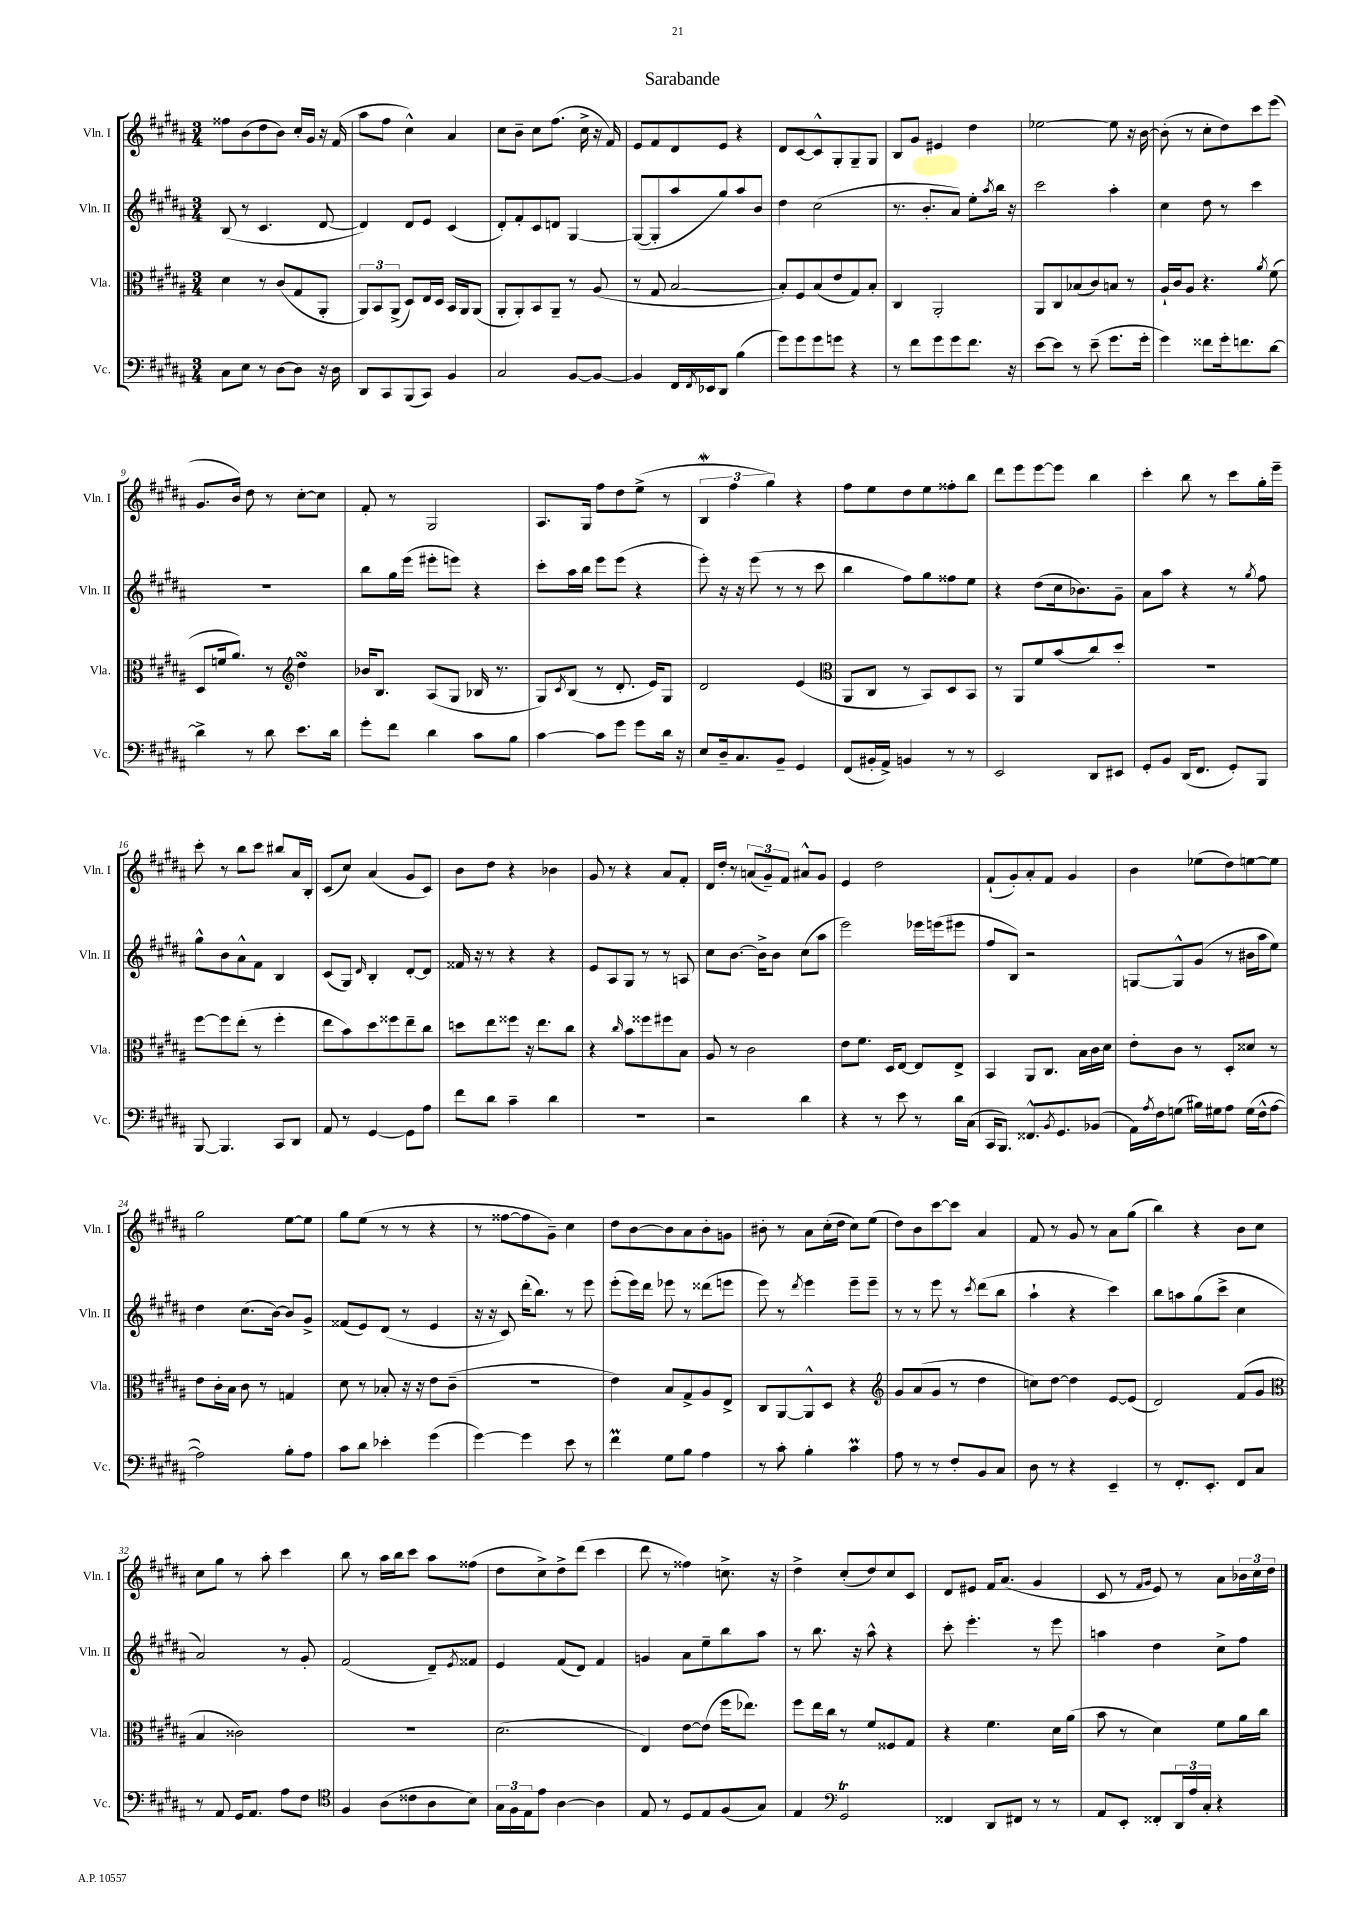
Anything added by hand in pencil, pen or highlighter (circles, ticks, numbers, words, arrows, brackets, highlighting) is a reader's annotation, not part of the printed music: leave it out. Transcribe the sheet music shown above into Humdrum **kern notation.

**kern	**kern	**kern	**kern
*staff4	*staff3	*staff2	*staff1
*clefF4	*clefC3	*clefG2	*clefG2
*k[f#c#g#d#a#]	*k[f#c#g#d#a#]	*k[f#c#g#d#a#]	*k[f#c#g#d#a#]
*M3/4	*M3/4	*M3/4	*M3/4
8C#	4d#	(8B	8ff##
8E	.	8r	(8b
8r	8r	4.c#	8dd#
[8D#	(8c#	.	8b)
8D#]	8G#	.	16cc#'
.	.	.	16g#
16r	8AA#'	[8d#	16r
16D#	.	.	(16f#
=	=	=	=
8DD#	12AA#)	4d#])	8aa#
.	12BB	.	.
8CC#	.	.	8ff#
.	(12AA#^	.	.
(8BBB	8D#)	8d#	4cc#^^)
8CC#)	16E	8e	.
.	16D#	.	.
4BB	16BB	(4c#	4a#
.	16AA#	.	.
.	(8AA#	.	.
=	=	=	=
2C#	8AA#'	8d#')	8cc#
.	8AA#')	8f#'	8b~
.	8BB	8c#	8cc#
.	8AA#~	8d	(8.ff#
[8BB	8r	[4G#	.
.	.	.	16cc#^
8BB_	(8A#	.	16r
.	.	.	16f#)
=	=	=	=
4BB]	8r	(8G#_	8e
.	8G#	8G#']	8f#
16FF#	[2B	8aa#	8d#
8qFF#	.	.	.
16EE-	.	.	.
8DD#	.	8gg#)	8e
(4B	.	8aa#	4r
.	.	8b	.
=	=	=	=
8g#)	8B'])	4dd#	8d#
8g#	8F#	.	[8c#
8g#	(8B	(2cc#	8c#^^]
8g	8e	.	8G#'
4r	8G#)	.	8G#~
.	8B'	.	8G#
=	=	=	=
8r	4C#	8.r	8B
8f#	.	.	8g#
.	.	8.b'	.
8g#	2AA#'	.	4e#
8g#	.	8a#)	.
8.f#	.	8ee'	4dd#
.	.	8qaa#	.
.	.	16bb	.
16r	.	16r	.
=	=	=	=
[8e	8AA#	2ccc#	[2ee-
8e]	8C#	.	.
8r	(8B-	.	.
(8e~	8c#)	.	.
8.g#	8B	4aa#'	8ee-]
.	8r	.	16r
16g#'	.	.	[16b
=	=	=	=
4g#)	16A#`	4cc#	(8b']
.	16c#	.	.
.	8A#	.	8r
8f##	4.r	8dd#	8cc#'
16g#'	.	8r	8dd#)
8.f	.	.	.
.	.	4ccc#	8ccc#
.	8qa#	.	.
[8d#	(8f#	.	(8eee
=	=	=	=
4d#^]	8D#	2.r	8.g#
.	16f	.	.
.	8.a#)	.	16b)
8r	.	.	8dd#
8d#	8r	.	8r
*	*clefG2	*	*
8.e	4dd#	.	[8cc#'
.	.	.	8cc#]
16d#	.	.	.
=	=	=	=
8g#'	16b-	8bb	8f#'
.	8.B	.	.
8f#	.	16gg#	8r
.	.	(16eee	.
4d#	(8A#	8eee#'	2G#
.	8G#	8eee)	.
8c#	16B-	4r	.
.	8.r	.	.
8B	.	.	.
=	=	=	=
[4c#	8G#)	8ccc#'	8.A#
.	8qc#	.	.
.	(8B	16aa#	.
.	.	16bb	16G#
8c#]	8r	8eee	8ff#
8g#	8.d#'	(8eee	8dd#
8g#	.	4r	(8ee^
.	16e)	.	.
16d#	8G#	.	8r
16r	.	.	.
=	=	=	=
8E	2d#	8eee')	6B
16D#~	.	16r	.
.	.	.	6ff#
8.C#	.	16r	.
.	.	(8eee	.
.	.	.	6gg#)
8BB~	.	8r	.
4GG#	(4e	8r	4r
.	.	8ccc#	.
=	=	=	=
*	*clefC3	*	*
(8FF#	8AA#	4bb	8ff#
16BB#'	8C#	.	8ee
16AA#^)	.	.	.
4BB	8r	8ff#)	8dd#
.	8BB)	8gg#	8ee
8r	8D#	8ff##	8ff##'
8r	8BB	8ee	8bb
=	=	=	=
2EE	8r	4r	8ddd#
.	8AA#	.	8eee
.	8f#	(8dd#	[8eee
.	(8b	16cc#	8eee]
.	.	8.b-)	.
8DD#	8cc#)	.	4bb
8EE#	8dd#'	8g#~	.
=	=	=	=
8GG#'	2.r	8a#	4ccc#'
8BB	.	8aa#	.
(16DD#	.	4r	8bb
8.FF#	.	.	.
.	.	.	8r
8GG#')	.	8r	8ccc#
.	.	8qgg#	.
8BBB	.	8ff#	16gg#'
.	.	.	16eee~
=	=	=	=
[8BBB	[8ff#	8gg#^^	8ccc#'
4.BBB]	8ff#]	8b	8r
.	(8ee'	8a#^^	8bb
.	8r	8f#	8ccc#
8CC#	4ff#'	4B	8bb#
8DD#	.	.	16a#
.	.	.	16B'
=	=	=	=
8AA#	8ee	(8c#	(8c#
8r	8b)	8G#)	8cc#)
.	.	16qqd#	.
[4GG#	8dd#	4B'	(4a#
.	8ff##	.	.
8GG#]	8ee~	[8d#'	8g#
8A#	8cc#	8d#]	8c#)
=	=	=	=
8f#	8dd	16f##	8b
.	.	16r	.
8d#	8ee	8r	8dd#
4c#~	8ff##	4r	4r
.	16r	.	.
.	8.ee	.	.
4d#	.	4r	4b-
.	8cc#	.	.
=	=	=	=
2.r	4r	8e	8g#
.	.	8A#	8r
.	16qqcc#	.	.
.	8b	8G#	4r
.	8ff##	8r	.
.	8ff#	8r	8a#
.	8B	8A	8f#'
=	=	=	=
2r	8A#	8cc#	16d#
.	.	.	16dd#'
.	8r	[8.b	8r
.	2c#	.	(12a
.	.	16b^]	.
.	.	.	12g#~)
.	.	8b	.
.	.	.	12f#
4d#	.	(8cc#	8a#^^
.	.	8aa#	8g#
=	=	=	=
4r	8e	2eee)	4e
.	8.f#	.	.
8r	.	.	2dd#
.	16D#	.	.
8e	[8E	.	.
8r	8E]	16eee-	.
.	.	(16eee	.
16d#	8E^	8eee#	.
(16C#	.	.	.
=	=	=	=
16CC#	4BB	8ff#	(8f#`
8.BBB)	.	.	.
.	.	8B)	8g#')
8.FF##^^	8AA#	2r	8a#'
.	8.C#	.	8f#
8qBB	.	.	.
8.GG#	.	.	.
.	.	.	4g#
.	16B	.	.
(8BB-	16c#	.	.
.	16d#	.	.
=	=	=	=
16AA#)	8e'	[8G	4b
8qA#	.	.	.
16F#	.	.	.
(8G	8c#	8G^^]	.
16B#)	8r	(8g#	(8ee-
16G#	.	.	.
8A#	8D#'	8r	8dd#)
(16G#	8d##	16b#	[8ee
16F#^^	.	16aa#	.
[8A#	8r	8ee)	8ee]
=	=	=	=
2A#])	8e	4dd#	2gg#
.	16c#'	.	.
.	16B	.	.
.	8c#	(8.cc#	.
.	8r	.	.
.	.	[16b)	.
8B'	4G	8b]	[8ee
8A#	.	8g#^	8ee]
=	=	=	=
8c#	8d#	(8f##	8gg#
8d#	8r	8e)	(8ee
4e-'	8B-'	(8d#	8r
.	16r	8r	8r
.	16r	.	.
(4g#	8e	4e	4r
.	(8c#~	.	.
=	=	=	=
[4g#)	2.r	16r	8r
.	.	16r	.
.	.	8c#)	[8ff##
4g#]	.	(16ddd#'	8ff##]
.	.	8.bb)	.
.	.	.	8g#~)
8e	.	8r	4cc#
8r	.	8eee	.
=	=	=	=
4f#	4e)	(8eee'	8dd#
.	.	16eee)	[8b
.	.	16ddd#	.
8G#	8B	8eee-	8b]
8B	8G#^	8r	8a#
4A#	8A#	(8ddd##	8b'
.	8E^	8eee	8g
=	=	=	=
8r	8C#	8eee)	8b#'
8c#'	[8AA#	8r	8r
.	.	8qddd#	.
4B'	8AA#^^]	4eee	8a#
.	8D#	.	(16cc#'
.	.	.	16dd#
4c#	4r	8eee~	8cc#)
.	.	8eee~	(8ee
=	=	=	=
*	*clefG2	*	*
8A#	8g#	8r	8dd#)
8r	(8a#	8r	8b
8r	8g#	8eee	[8ccc#
8F#'	8r	8r	8ccc#]
.	.	8qccc#	.
8BB	4dd#	(8ddd#	4a#
8C#	.	8bb	.
=	=	=	=
8D#	8cc)	4aa#`	8f#
8r	[8dd#	.	8r
4r	4dd#]	4r	8g#
.	.	.	8r
4EE~	[8e	4ccc#)	8a#
.	(8e]	.	(8gg#
=	=	=	=
8r	2d#)	8bb	4bb)
8.FF#'	.	8aa	.
.	.	(8gg#	4r
8.EE'	.	.	.
.	.	8ccc#^	.
8FF#	(8f#	4cc#	8b
8C#	8g#	.	8cc#
=	=	=	=
*	*clefC3	*	*
8r	4B	2a#)	8cc#
8AA#	.	.	8gg#
16GG#	2c##)	.	8r
8.AA#	.	.	.
.	.	.	8aa#'
8A#	.	8r	4ccc#
8F#	.	8g#'	.
=	=	=	=
*clefC4	*	*	*
4F#	2.r	(2f#	8bb
.	.	.	8r
(8A#	.	.	16aa#
.	.	.	16bb
8c##	.	.	8ccc#
8A#	.	8d#~)	8aa#
.	.	8qe	.
8B)	.	8f##	(8ff##
=	=	=	=
24G#	(2.d#	4e	8dd#
24F#	.	.	.
24E	.	.	.
8e	.	.	8cc#^)
[4A#	.	(8f#	8dd#^
.	.	8d#)	(8ddd#
4A#]	.	4f#	4ccc#
=	=	=	=
8E	4E)	4g	8ddd#
8r	.	.	8r
8D#	[8e	8a#	4ff##)
8E	(8e]	8ee~	.
(8F#	16ff#	8bb	8.cc^
.	8.ee-)	.	.
8G#)	.	8aa#	.
.	.	.	16r
=	=	=	=
4E	8ff#	8r	4dd#^
.	16ee	8.bb	.
.	16cc#	.	.
*clefF4	*	*	*
2GG#	8r	.	(8cc#'
.	.	16r	.
.	8f#	8aa#^^	8dd#)
.	8F##	4r	8cc#
.	8G#	.	8c#
=	=	=	=
4FF##	4r	8ccc#'	8d#
.	.	4.eee'	8e#
8DD#	4.f#	.	16f#
.	.	.	(8.a#
8FF#	.	.	.
8r	.	8r	4g#
8r	16d#	8eee	.
.	(16a#	.	.
=	=	=	=
8AA#	8b	4aa	8c#
8EE'	8r	.	8r
.	.	.	16qqf#
.	.	.	16qqg#
8FF##'	4d#)	4dd#	8e)
24DD#	.	.	8r
24A#	.	.	.
24C#'	.	.	.
4r	8f#	8cc#^	8a#
.	16a#	8ff#	24b-
.	.	.	24cc#
.	16cc#	.	.
.	.	.	24dd#
==	==	==	==
*-	*-	*-	*-
